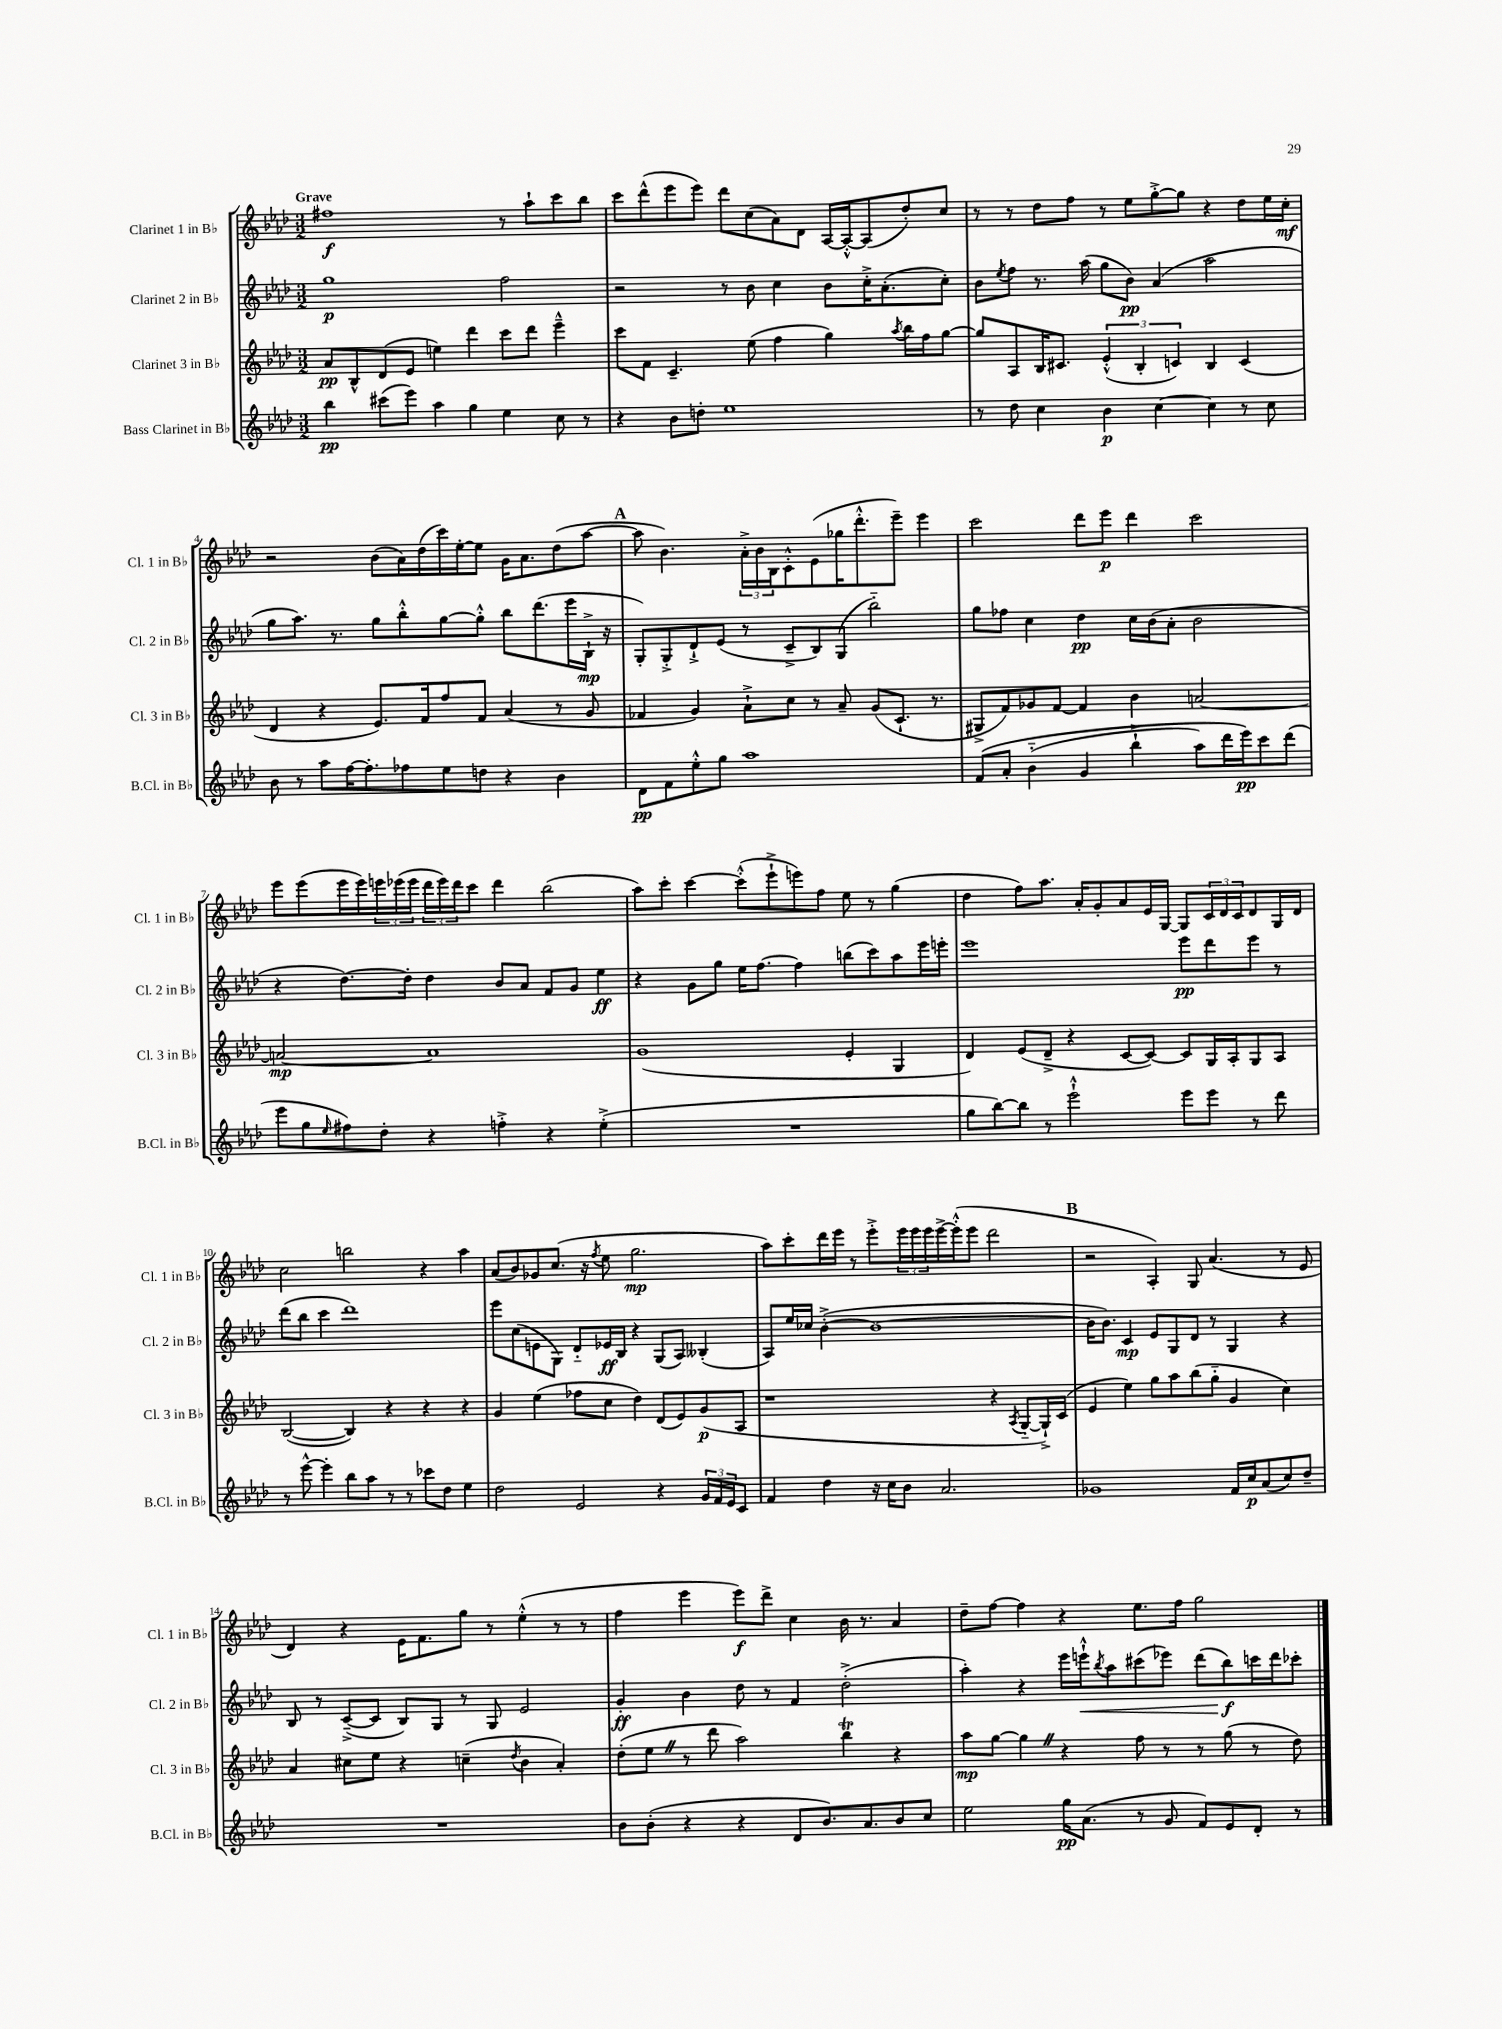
<<
\new StaffGroup <<
\new Staff = "s0" \with { instrumentName = "Clarinet 1 in Bb" shortInstrumentName = "Cl. 1 in Bb" } {
    \clef treble \key aes \major \numericTimeSignature \time 3/2 \tempo "Grave"
    fis''1\f r8 aes''8-! c'''8 bes''8 |
    c'''8 des'''8-^( ees'''8 ees'''8) des'''8 c''8( aes'8) des'8 aes16~ aes16~-.-^ aes8( des''8-.) c''8 |
    r8 r8 des''8 f''8 r8 ees''8 g''8~-.-> g''8 r4 des''8 ees''16 c''16-.\mf |
    r2 bes'8( aes'16) des''16( c'''16) ees''16~-. ees''8 g'16 aes'8. des''8( aes''8~ |
    \mark \markup { \bold "A" } aes''8 bes'4.) \tuplet 3/2 { aes'16-.-> bes'16 bes16 } c'8-.-^ ees'8( ges''16 des'''8.-.-^ ees'''8--) ees'''4 |
    c'''2 des'''8 ees'''8\p des'''4 c'''2 |
    ees'''8 ees'''8( ees'''16 ees'''16) \tuplet 3/2 { e'''16 ees'''16( ees'''16 } \tuplet 3/2 { des'''16 ees'''16) des'''16 } c'''8 des'''4 bes''2( |
    aes''8) c'''8-. c'''4~ c'''8-.-^( ees'''8-!-> e'''8) f''8 ees''8 r8 g''4( |
    des''4 f''8) aes''8. aes'16-. g'8-. aes'8 ees'16 g16~ g8 \tuplet 3/2 { c'16 des'16 c'16 } des'8 g16 des'16 |
    c''2 b''2 r4 aes''4 |
    aes'8( bes'8) ges'8 c''8.( r16 \acciaccatura { f''8 } ees''8 g''2.\mp |
    aes''8) c'''8-. des'''16 ees'''16 r8 ees'''8-.-> \tuplet 3/2 { ees'''16 ees'''16 ees'''16 } ees'''16~-> ees'''16-.-^( ees'''8 des'''2 |
    \mark \markup { \bold "B" } r2 aes4-.) g8 aes'4.( r8 ees'8 |
    des'4) r4 ees'16 f'8. g''8 r8 ees''4-.-^( r8 r8 |
    f''4 ees'''4 ees'''8\f) des'''8-> c''4 bes'16 r8. aes'4 |
    des''8-- f''8~ f''4 r4 ees''8. f''16 g''2 \bar "|." |
}
\new Staff = "s1" \with { instrumentName = "Clarinet 2 in Bb" shortInstrumentName = "Cl. 2 in Bb" } {
    \clef treble \key aes \major \numericTimeSignature \time 3/2
    g''1\p f''2 |
    r2 r8 bes'8 c''4 bes'8 c''16-.-> aes'8.-.( c''8-.) |
    bes'8 \acciaccatura { ees''8 } f''8 r8. aes''16( g''8 bes'8\pp) aes'4( aes''2 |
    g''8 aes''8.) r8. g''8 bes''8-.-^ g''8~ g''8-.-^ bes''8 des'''8.( ees'''16 bes16-!->\mp r16 |
    \mark \markup { \bold "A" } g8-.) g8-.-> des'8-!-> ees'8( r8 c'8---> bes8) g8( bes''2-_) |
    g''8 fes''8 c''4 des''4\pp c''16 bes'16( aes'8-. bes'2 |
    r4 des''8.~) des''16-. des''4 bes'8 aes'8 f'8 g'8 ees''4\ff |
    r4 g'8 g''8 ees''16 f''8.~ f''4 b''8( c'''8) aes''8 ees'''16 e'''16-. |
    ees'''1 ees'''8\pp des'''8 ees'''8 r8 |
    des'''8( bes''8 c'''4 des'''1) |
    ees'''8 c''8( e'8 g8) des'8-_ ees'16\ff bes16 r4 g8( aes8) beses4-.( |
    aes8) ees''16 ces''16 bes'4~-.->( bes'1~ |
    \mark \markup { \bold "B" } bes'16 bes'8.) c'4\mp ees'8 g8 des'8 r8 g4 r4 |
    bes8 r8 c'8~--->( c'8 bes8) g8 r8 g8 ees'2 |
    g'4-.\ff bes'4 des''8 r8 f'4 des''2-.->( |
    aes''4-.) r4 ees'''16 e'''16-!-^\< \acciaccatura { bes''8 } aes''8 cis'''8( ees'''8) des'''8( bes''8\f\!) c'''16 des'''16 ces'''8-. \bar "|." |
}
\new Staff = "s2" \with { instrumentName = "Clarinet 3 in Bb" shortInstrumentName = "Cl. 3 in Bb" } {
    \clef treble \key aes \major \numericTimeSignature \time 3/2
    aes'8\pp bes8-^ des'8( ees'8 e''4) des'''4 c'''8 des'''8 ees'''4---^ |
    c'''8 f'8 c'4.-- ees''8( f''4 g''4) \acciaccatura { aes''8 } bes''16 f''16 g''8~ |
    g''8 aes8 bes16 cis'8. \tuplet 3/2 { ees'4-.-^( bes4-. c'4) } bes4 c'4( |
    des'4 r4 ees'8.) f'16 f''8 f'8 aes'4( r8 g'8 |
    \mark \markup { \bold "A" } fes'4 g'4) aes'8-!-> c''8 r8 aes'8-- g'8( c'8.-! r8. |
    gis8-> f'8) ges'8 f'8~ f'4 bes'4 a'2~ |
    a'2~\mp a'1 |
    g'1( ees'4-. g4 |
    des'4) ees'8( des'8---> r4 c'8~ c'8~) c'8 g16 aes16-. g8 aes8 |
    bes2~( bes4) r4 r4 r4 |
    g'4 ees''4( fes''8 c''8 des''4) des'8( ees'8) g'8\p( aes8 |
    r1 r4 \acciaccatura { aes8 } g8~-_ g16-!->) c'16( |
    \mark \markup { \bold "B" } ees'4 ees''4) g''8 aes''8 bes''8( g''8-_ g'4 c''4) |
    aes'4 cis''8 ees''8 r4 c''4--( \acciaccatura { des''8 } bes'4 aes'4-.) |
    des''8-.( ees''8 \once \override BreathingSign.text = \markup { \musicglyph "scripts.caesura.straight" } \breathe r8 des'''8 aes''2) bes''4\trill r4 |
    aes''8\mp g''8~ g''4 \once \override BreathingSign.text = \markup { \musicglyph "scripts.caesura.straight" } \breathe r4 f''8 r8 r8 g''8( r8 des''8) \bar "|." |
}
\new Staff = "s3" \with { instrumentName = "Bass Clarinet in Bb" shortInstrumentName = "B.Cl. in Bb" } {
    \clef treble \key aes \major \numericTimeSignature \time 3/2
    bes''4\pp cis'''8( ees'''8) aes''4 g''4 ees''4 c''8 r8 |
    r4 bes'8 d''8-. ees''1 |
    r8 des''8 c''4 bes'4\p c''4~ c''4 r8 c''8 |
    bes'8 r8 aes''8 f''16~ f''8.-. fes''8 ees''8 d''8 r4 bes'4 |
    \mark \markup { \bold "A" } des'8\pp f'8 ees''8-.-^ g''8 aes''1 |
    f'8\( aes'8-. bes'4-_( g'4 bes''4-!-> aes''8) des'''16 ees'''16\pp\) c'''8 des'''8( |
    ees'''8 g''8 \grace { ees''16 } fis''8) des''8-. r4 f''4-.-> r4 ees''4-.->( |
    R1. |
    g''8 bes''8~) bes''8 r8 ees'''2-!-^ ees'''8 ees'''8 r8 des'''8 |
    r8 ees'''8~-^ ees'''4-. bes''8 aes''8 r8 r8 ces'''8 des''8 ees''4 |
    des''2 ees'2 r4 \tuplet 3/2 { g'16 f'16 ees'16 } c'8 |
    f'4 des''4 r16 c''16 bes'8 aes'2. |
    \mark \markup { \bold "B" } ges'1 f'16 c''16\p aes'8( c''8) des''8-- |
    R1. |
    bes'8 bes'8-.( r4 r4 des'8 bes'8.) aes'8. bes'8 c''8 |
    ees''2 g''16\pp aes'8.( r8 g'8 f'8) ees'8 des'8-. r8 \bar "|." |
}
>>
>>
